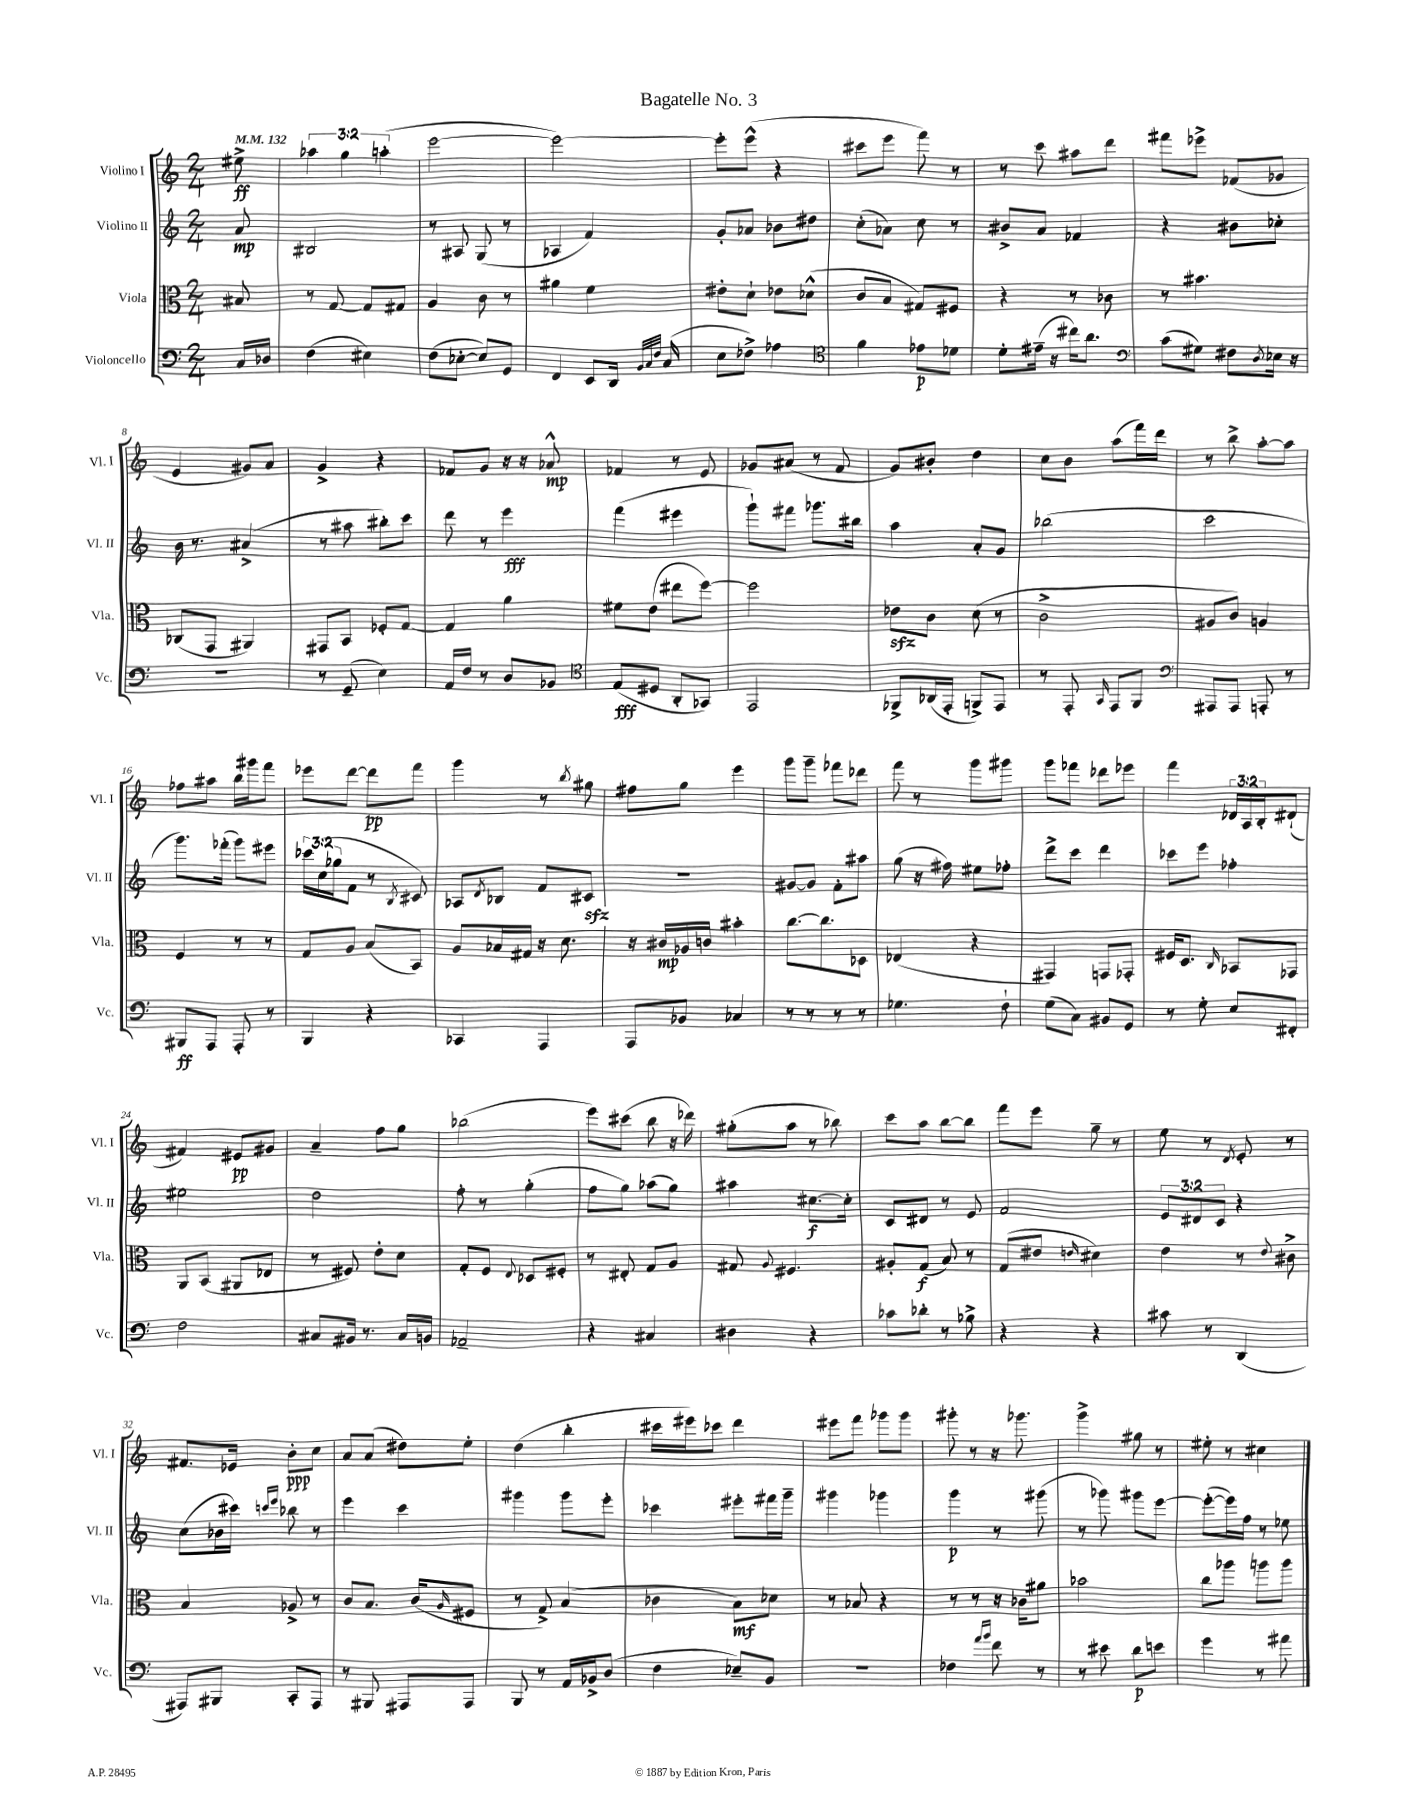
\header { title = "Bagatelle No. 3" }
<<
\new StaffGroup <<
\new Staff = "s0" \with { instrumentName = "Violino I" shortInstrumentName = "Vl. I" } {
    \clef treble \key c \major \numericTimeSignature \time 2/4 \override Staff.TupletNumber.text = #tuplet-number::calc-fraction-text \partial 8 \tempo 4 = 132
    eis''8->\ff |
    \tuplet 3/2 { aes''4 g''4 a''4-.( } |
    e'''2~ |
    e'''2~) |
    e'''8-. e'''8-^( r4 |
    cis'''8 e'''8 f'''8) r8 |
    r8 c'''8 ais''8 d'''8 |
    fis'''8 ees'''8-> fes'8( ges'8 |
    e'4 gis'8) a'8 |
    g'4-> r4 |
    fes'8 g'8 r16 r16 aes'8-^\mp |
    fes'4 r8 e'8 |
    ges'8 ais'8( r8 f'8 |
    g'8) bis'8-. d''4 |
    c''8 b'8 a''8( f'''16) d'''16 |
    r8 b''8-> a''8~-. a''8 |
    fes''8 ais''8 b''16 gis'''16 f'''8 |
    ees'''8 d'''8~ d'''8\pp f'''8 |
    g'''4 r8 \acciaccatura { b''8 } gis''8 |
    fis''8 g''8 e'''4 |
    g'''8 g'''8-- fes'''8 des'''8 |
    f'''8 r8 g'''8 gis'''8 |
    g'''8 fes'''8 des'''8 ees'''8 |
    f'''4 \tuplet 3/2 { des'16 a16 b16-. } dis'8-!( |
    fis'4) eis'8\pp gis'8 |
    a'4-- f''8 g''8 |
    bes''2( |
    e'''8) cis'''8( b''8 r16 des'''16) |
    gis''8-.( a''8 r8 bes''8) |
    c'''8 a''8 b''8~ b''8 |
    f'''8 e'''8 g''8-- r8 |
    e''8 r8 \acciaccatura { d'8 } e'8-. r8 |
    fis'8. ees'16 b'8-.\ppp c''8 |
    a'8 a'8( dis''8) e''8-. |
    d''4( b''4-. |
    cis'''16 eis'''16) ces'''8 d'''4 |
    eis'''8 f'''8 ges'''8 ges'''8 |
    gis'''8-. r8 r16 ges'''8. |
    g'''4-> gis''8 r8 |
    eis''8-. r8 cis''4 \bar "|." |
}
\new Staff = "s1" \with { instrumentName = "Violino II" shortInstrumentName = "Vl. II" } {
    \clef treble \key c \major \numericTimeSignature \time 2/4 \override Staff.TupletNumber.text = #tuplet-number::calc-fraction-text \partial 8
    a'8\mp |
    bis2 |
    r8 ais8 g8( r8 |
    aes4 f'4) |
    g'8-. aes'8 bes'8 dis''8 |
    c''8-.( aes'8) c''8 r8 |
    bis'8-> a'8 fes'4 |
    r4 bis'8 ces''8-. |
    b'16 r8. ais'4->( |
    r8 ais''8 bis''8-.) c'''8 |
    d'''8 r8 e'''4\fff |
    f'''4( eis'''4 |
    g'''8-!) fis'''8 ges'''8. bis''16 |
    a''4 a'8-. g'8 |
    bes''2( |
    c'''2 |
    g'''8.) fes'''16-.( g'''8) eis'''8 |
    \tuplet 3/2 { ces'''16 c''16( ges''16 } f'8 r8 \acciaccatura { b8 } cis'8) |
    aes8 \acciaccatura { d'8 } bes8 f'8 cis'8\sfz |
    R2 |
    gis'8~ gis'8 f'8-. ais''8 |
    g''8( r16 fis''16) eis''8 fes''8-. |
    d'''8-> c'''8 d'''4 |
    ces'''8 e'''8 fes''4-. |
    eis''2 |
    d''2 |
    f''8-. r8 g''4-.( |
    f''8 g''8) aes''8( g''8) |
    ais''4 cis''8.~\f cis''16-. |
    c'8 dis'8 r8 e'8 |
    f'2 |
    \tuplet 3/2 { e'8 dis'8 c'8 } r4 |
    c''8( bes'16 cis'''16) \grace { c'''16 e'''16 } bes''8 r8 |
    e'''4 c'''4 |
    gis'''4 gis'''8 e'''8-. |
    ces'''4 eis'''8-. fis'''16 g'''16-- |
    gis'''4 ges'''4 |
    g'''4\p r8 gis'''8( |
    r8 ges'''8) gis'''8 e'''8~ |
    e'''8~-.( e'''16) f''16 r8 ees''8 \bar "|." |
}
\new Staff = "s2" \with { instrumentName = "Viola" shortInstrumentName = "Vla." } {
    \clef alto \key c \major \numericTimeSignature \time 2/4 \partial 8
    bis8 |
    r8 g8~ g8 gis8 |
    a4 c'8 r8 |
    ais'4 f'4 |
    eis'8-. d'8-! ees'8 des'8-^( |
    c'8 b8 gis8) fis8 |
    r4 r8 ces'8 |
    r8 bis'4. |
    ces8( g,8 ais,4) |
    gis,8 b,8 fes8-. g8~ |
    g4 a'4 |
    fis'8 e'8( eis''8 f''8~) |
    f''2 |
    ees'8\sfz c'8 d'8( r8 |
    c'2-> |
    ais8 c'8) a4 |
    f4 r8 r8 |
    g8 a8 b8( b,8) |
    a8 bes16 gis16 r16 d'8. |
    r16 cis'16\mp aes16 c'16 bis'4-. |
    c''8.~ c''8. des8 |
    ees4( r4 |
    gis,4) g,8 ges,8-. |
    fis16 d8. \grace { c16 } bes,8 ges,8 |
    a,8 b,8( ais,8 ees8 |
    r8 fis8) e'8-. d'8 |
    g8-. f8 \appoggiatura { e8 } des8 fis8-. |
    r8 eis8-. g8 a8 |
    gis8 \appoggiatura { a8 } fis4. |
    ais8-. g8\f( b8) r8 |
    g8( eis'8 \grace { e'16 } dis'4) |
    e'4 r8 \appoggiatura { e'8 } cis'8-> |
    b4 aes8-> r8 |
    c'8 b8. c'16( \grace { a16 } fis8 |
    r8 g8->) b4( |
    ces'4 b8\mf) des'8 |
    r8 bes8 r4 |
    r8 r8 r16 ces'16 ais'8 |
    bes'2 |
    c''8 aes''8 a''8 a''8 \bar "|." |
}
\new Staff = "s3" \with { instrumentName = "Violoncello" shortInstrumentName = "Vc." } {
    \clef bass \key c \major \numericTimeSignature \time 2/4 \partial 8
    c16 des16 |
    f4( eis4) |
    f8( ees8~-. ees8) g,8 |
    f,4 e,8 d,16 \grace { b,32 c32 f32 } c16( |
    e8 fes8->) aes4 |
    \clef tenor f'4 ees'8\p des'8 |
    d'8-. eis'16--( r16 cis''16) a'8. |
    \clef bass c'8( gis8) fis8 \acciaccatura { d8 } ees16 r16 |
    r2 |
    r8 g,8--( e4) |
    a,16 f16 r8 d8 bes,8 |
    \clef tenor e8\fff( dis8 a,8-. ges,8) |
    e,2 |
    fes,8-> aes,16( e,16-. f,8->) e,8 |
    r8 e,8-. \grace { g,16 } e,8 f,8 |
    \clef bass ais,,8 ais,,8 a,,8-. r8 |
    bis,,8\ff a,,8 a,,8-. r8 |
    b,,4 r4 |
    ces,4 a,,4 |
    a,,8 bes,8 ces4 |
    r8 r8 r8 r8 |
    ges4. f8-! |
    g8( c8) bis,8 g,8 |
    r8 g8-. e8 fis,8-. |
    f2 |
    cis8 bis,16 r8. cis16 b,16 |
    aes,2-- |
    r4 cis4 |
    dis4 r4 |
    ces'8 des'8-. r8 bes8-> |
    r4 r4 |
    cis'8 r8 d,4( |
    ais,,8) bis,,8 c,8-. ais,,8 |
    r8 bis,,8 ais,,8 ais,,8 |
    b,,8 r8 a,16 bes,16-> d8( |
    f4 ees8--) b,8 |
    R2 |
    fes4 \grace { a'16 b'16 } f'8 r8 |
    r8 eis'8 d'8\p e'8 |
    g'4 r8 ais'8 \bar "|." |
}
>>
>>
